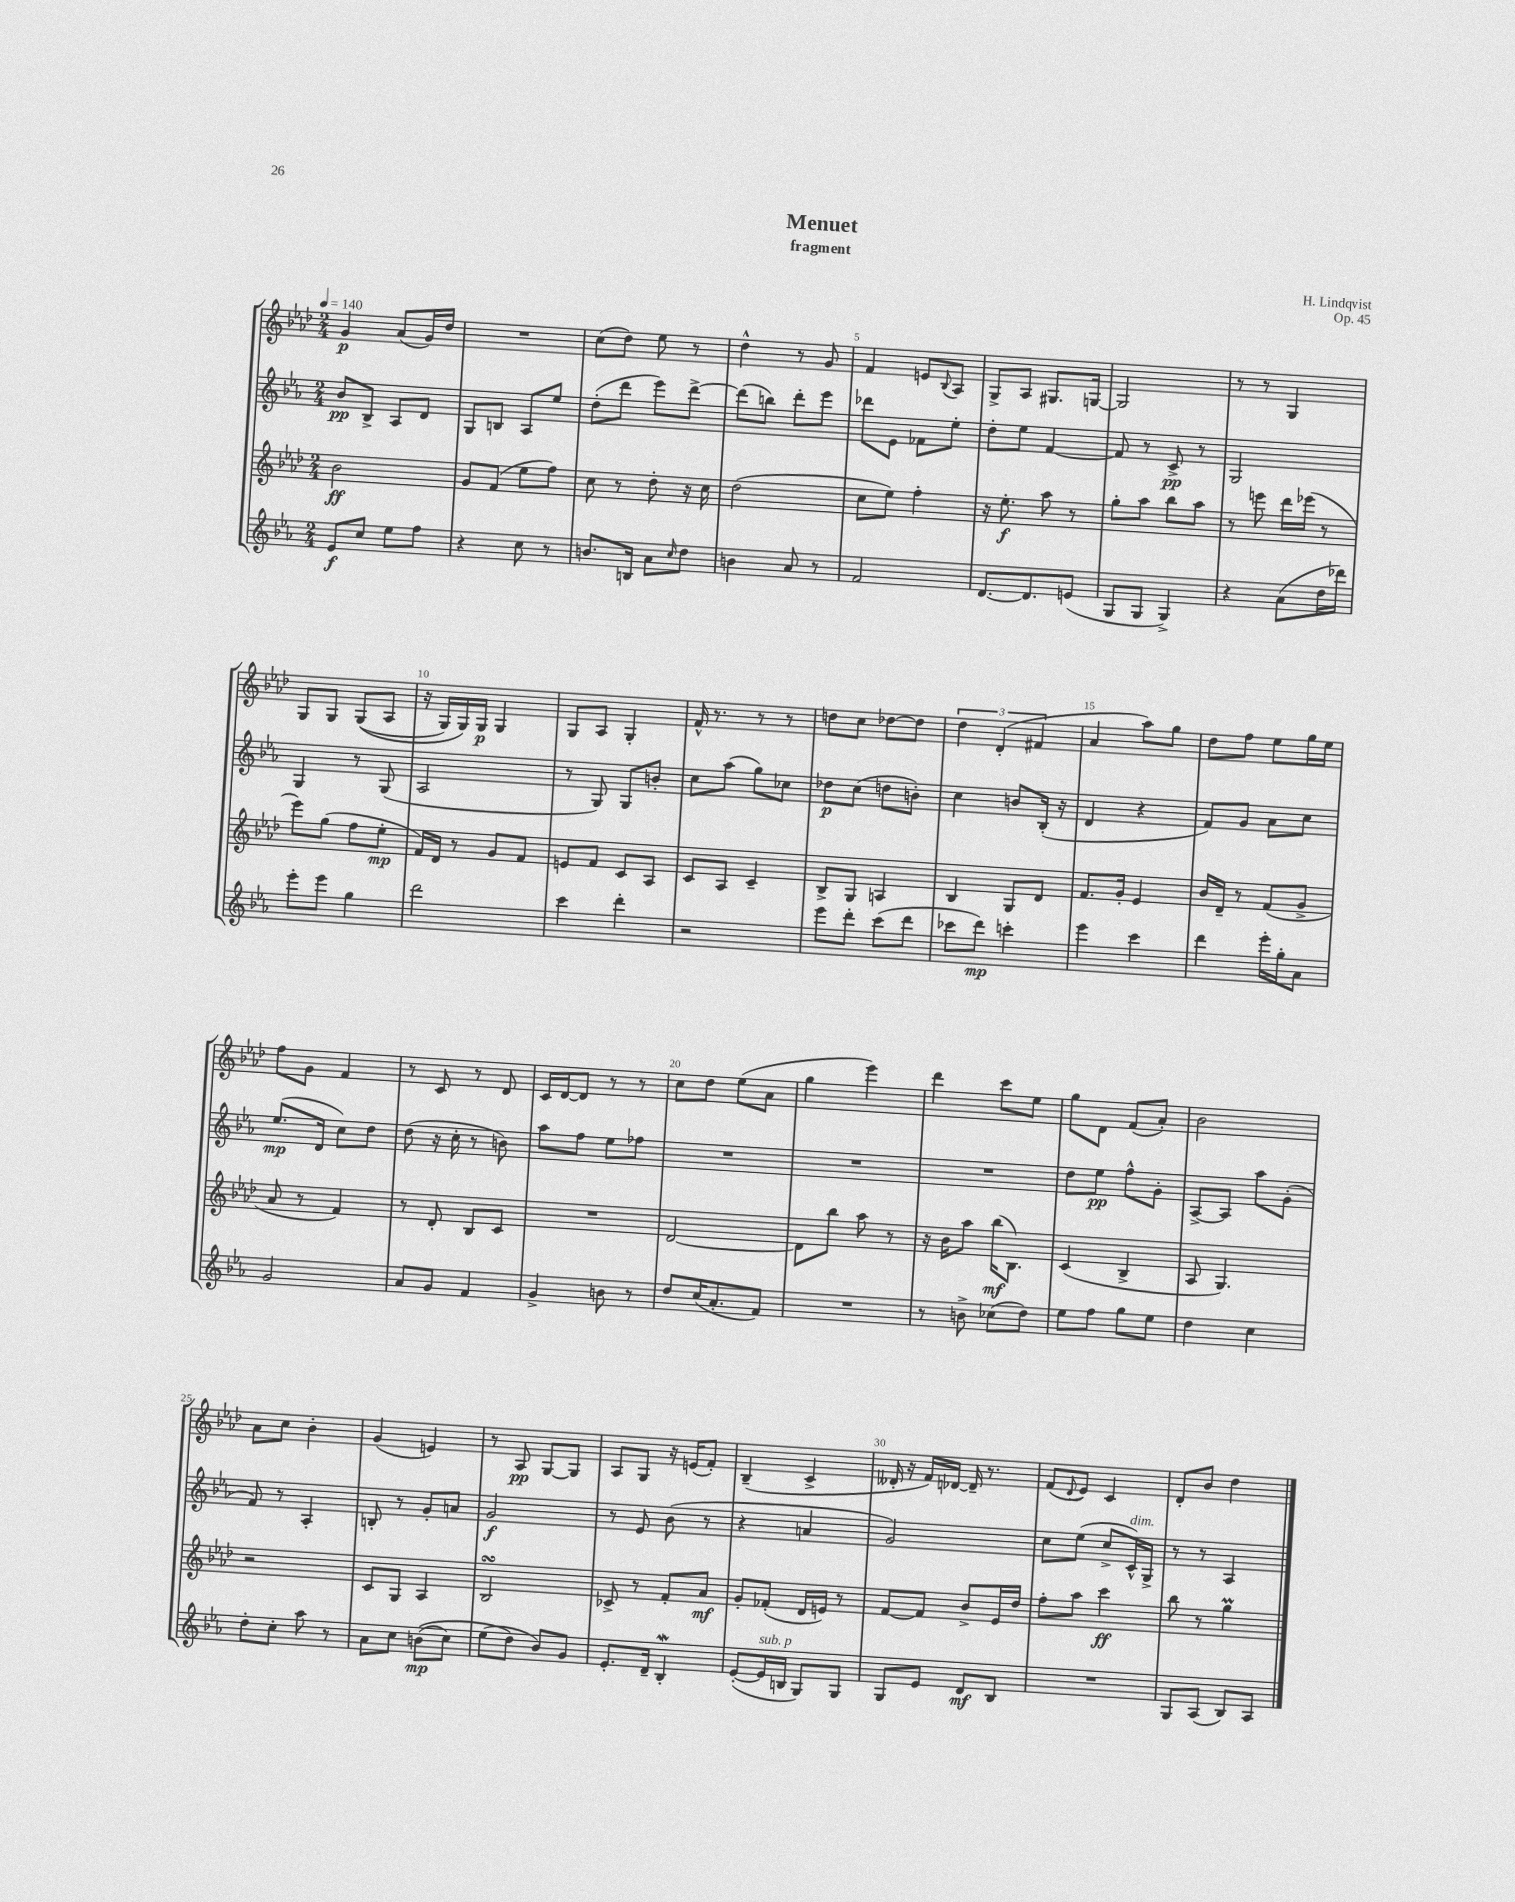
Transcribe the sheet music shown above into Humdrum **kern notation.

**kern	**kern	**kern	**kern
*staff4	*staff3	*staff2	*staff1
*clefG2	*clefG2	*clefG2	*clefG2
*k[b-e-a-]	*k[b-e-a-d-]	*k[b-e-a-]	*k[b-e-a-d-]
*M2/4	*M2/4	*M2/4	*M2/4
*MM140	*MM140	*MM140	*MM140
8e-/L	2b-\	8b-/L	4g/
8cc/J	.	8B-^/J	.
8ee-\L	.	8A-/L	(8a-/L
8ff\J	.	8d/J	16g/L)
.	.	.	16dd-/JJ
=	=	=	=
4r	8g/L	8G/L	2r
.	(8f/J	8B/J	.
8cc\	8ee-\L	8A-/L	.
8r	8ff\J)	8ee-/J	.
=	=	=	=
8.b/L	8cc\	(8dd'\L	(8cc\L
.	8r	8ddd\J	8dd-\J)
16B/Jk	.	.	.
8a-\L	8dd-'\	8eee-\L)	8ee-\
16qqcc/	.	.	.
8dd\J	16r	[8ddd^\J	8r
.	16cc\	.	.
=	=	=	=
4b\	(2dd-\	(8ddd\]L	4dd-^^\
.	.	8bb\J)	.
8a-/	.	8ddd'\L	8r
8r	.	8eee-\J	8g/
=	=	=	=
2f/	8cc\L	8ddd-\L	4f/
.	8ee-\J)	8e-\J	.
.	4ff'\	8f-\L	8e/L
.	.	.	8qqB-/
.	.	8ee-'\J	8A-/J
=	=	=	=
[8.d/L	16r	8dd'\L	8G^/L
.	8.ee-'\	.	.
.	.	8ee-\J	8A-/J
8.d/]	.	.	.
.	8aa-\	[4f/	8.G#/L
(8e/J	8r	.	.
.	.	.	[16G/Jk
=	=	=	=
8G/L	8gg'\L	8f/]	2G/]
8G/J	8aa-\J	8r	.
4G^/)	8bb-\L	8c^/	.
.	8aa-\J	8r	.
=	=	=	=
4r	8r	2G/	8r
.	8eee\	.	8r
(8a-\L	16ddd-\LL	.	4G/
.	(16eee-\JJ	.	.
16dd\L	8r	.	.
16ddd-\JJ)	.	.	.
=	=	=	=
8eee-'\L	8eee-\L)	4G/	8G/L
8eee-\J	(8gg\J	.	8G/J
4gg\	8ff\L	8r	&((8G/L
.	8ee-'\J	(8G/	8A-/J
=	=	=	=
2ddd\	16f/LL)	2A-/	16r
.	16d-/JJ	.	16G/LL)
.	8r	.	16G/&)
.	.	.	16G/JJ
.	8g/L	.	4G/
.	8f/J	.	.
=	=	=	=
4ccc\	8e/L	8r	8G/L
.	8f/J	8G/)	8A-/J
4ddd'\	8c/L	8G/L	4G'/
.	8A-/J	8b'/J	.
=	=	=	=
2r	8c/L	8cc\L	16f^^/
.	.	.	8.r
.	8A-/J	(8aa-\J	.
.	4c~/	8gg\L)	8r
.	.	8cc-\J	8r
=	=	=	=
8eee-\L	8B-^/L	8dd-\L	8dd\L
8ddd'\J	8G/J	(8cc\J	8cc\J
(8ccc\L	4A/	8dd\L	[8dd-\L
8ddd\J	.	8b'\J)	8dd-\]J
=	=	=	=
8ccc-\L	4B-/	4cc\	6dd-\
8ddd\J)	.	.	.
.	.	.	(6d-'/
4ccc'\	8G/L	8b/L	.
.	.	.	6f#/
.	8d-/J	(16B-'/Jk	.
.	.	16r	.
=	=	=	=
4eee-\	8.f/L	4d/	4a-/
.	16g'/Jk	.	.
4ccc\	4e-/	4r	8aa-\L)
.	.	.	8gg\J
=	=	=	=
4ddd\	16b-/LL	8f/L)	8dd-\L
.	16d-~/JJ	.	.
.	8r	8g/J	8ff\J
16eee-'\LL	(8f/L	8a-\L	8ee-\L
16gg'\J	.	.	.
8a-\J	8g^/J	8cc\J	16gg\L
.	.	.	16ee-\JJ
=	=	=	=
2g/	8a-/	(8.ee-/L	8ff\L
.	8r	.	8g\J
.	.	16d/Jk	.
.	4f/)	8cc\L)	4f/
.	.	8dd\J	.
=	=	=	=
8a-/L	8r	(8dd\	8r
8g/J	8d-'/	16r	8c/
.	.	16cc'\	.
4f/	8B-/L	8r	8r
.	8c/J	8b\)	8d-/
=	=	=	=
4g^/	2r	8aa-\L	16c/LL
.	.	.	[16d-/J
.	.	8ff\J	8d-/]J
8b\	.	8ee-\L	8r
8r	.	8ff-\J	8r
=	=	=	=
8dd/L	[2d-/	2r	8cc\L
(16cc/K	.	.	8dd-\J
8.a-'/	.	.	.
.	.	.	(8ee-\L
8f/J)	.	.	8a-\J
=	=	=	=
2r	8d-\]L	2r	4gg\
.	8bb-\J	.	.
.	8aa-\	.	4eee-\)
.	8r	.	.
=	=	=	=
8r	16r	2r	4ddd-\
.	16b-\LK	.	.
8b^\	8aa-\J	.	.
(8cc-\L	(16bb-\LK	.	8ccc\L
.	8.B-\J)	.	.
8dd\J)	.	.	8ee-\J
=	=	=	=
8ee-\L	(4c/	8dd\L	8gg\L
8ff\J	.	8ee-\J	8d-\J
8gg\L	4B-^/	8ff^^\L	(8f/L
8ee-\J	.	8g'\J	8a-'/J)
=	=	=	=
4dd\	8A-/	[8A-^/L	2b-\
.	4.G/)	8A-/]J	.
4cc\	.	8aa-\L	.
.	.	(8g'\J	.
=	=	=	=
8dd'\L	2r	8f/)	8a-\L
8cc'\J	.	8r	8cc\J
8aa-\	.	4A-'/	4b-'\
8r	.	.	.
=	=	=	=
8a-\L	8c/L	8B'/	(4g/
8cc\J	8G/J	8r	.
&((8b\L	4A-/	8g'/L	4e/)
8cc\J)	.	8a/J	.
=	=	=	=
(8ee-\L	2B-/	2g/	8r
8dd\J&)	.	.	8A-/
8b-/L)	.	.	[8G/L
8g/J	.	.	8G/]J
=	=	=	=
8.e-'/L	8c-^/	8r	8A-/L
.	8r	8e-/	8G/J
16d~/Jk	.	.	.
4B-'/	8f'/L	(8b-\	16r
.	.	.	(16e/LK
.	8a-/J	8r	8f'/J)
=	=	=	=
([8e-'/L	8g'/L	4r	(4B-~/
16e-/]L	(8f-'/J	.	.
16B/JJ	.	.	.
8G/L)	16d-/LL	4a/	4c^/
.	16e/JJ)	.	.
8G/J	8r	.	.
=	=	=	=
8G/L	[8f/L	2g/)	16d--'/
.	.	.	16r
8e-/J	8f/]J	.	16f/LL)
.	.	.	[16d-/JJ
8d/L	8b-^/L	.	16d-~/]
.	.	.	8.r
8B-/J	16e-/L	.	.
.	16dd-/JJ	.	.
=	=	=	=
2r	8ff'\L	8cc\L	(8f/L
.	.	.	8qqd-/
.	8aa-\J	(8ee-\J	8e-/J)
.	4ccc\	8cc^/L	4c/
.	.	16c^^/L)	.
.	.	16G^/JJ	.
=	=	=	=
8G/L	8bb-\	8r	8d-'/L
(8A-/J	8r	8r	8b-/J
8B-/L)	4gg\	4A-/	4dd-\
8A-/J	.	.	.
==	==	==	==
*-	*-	*-	*-
